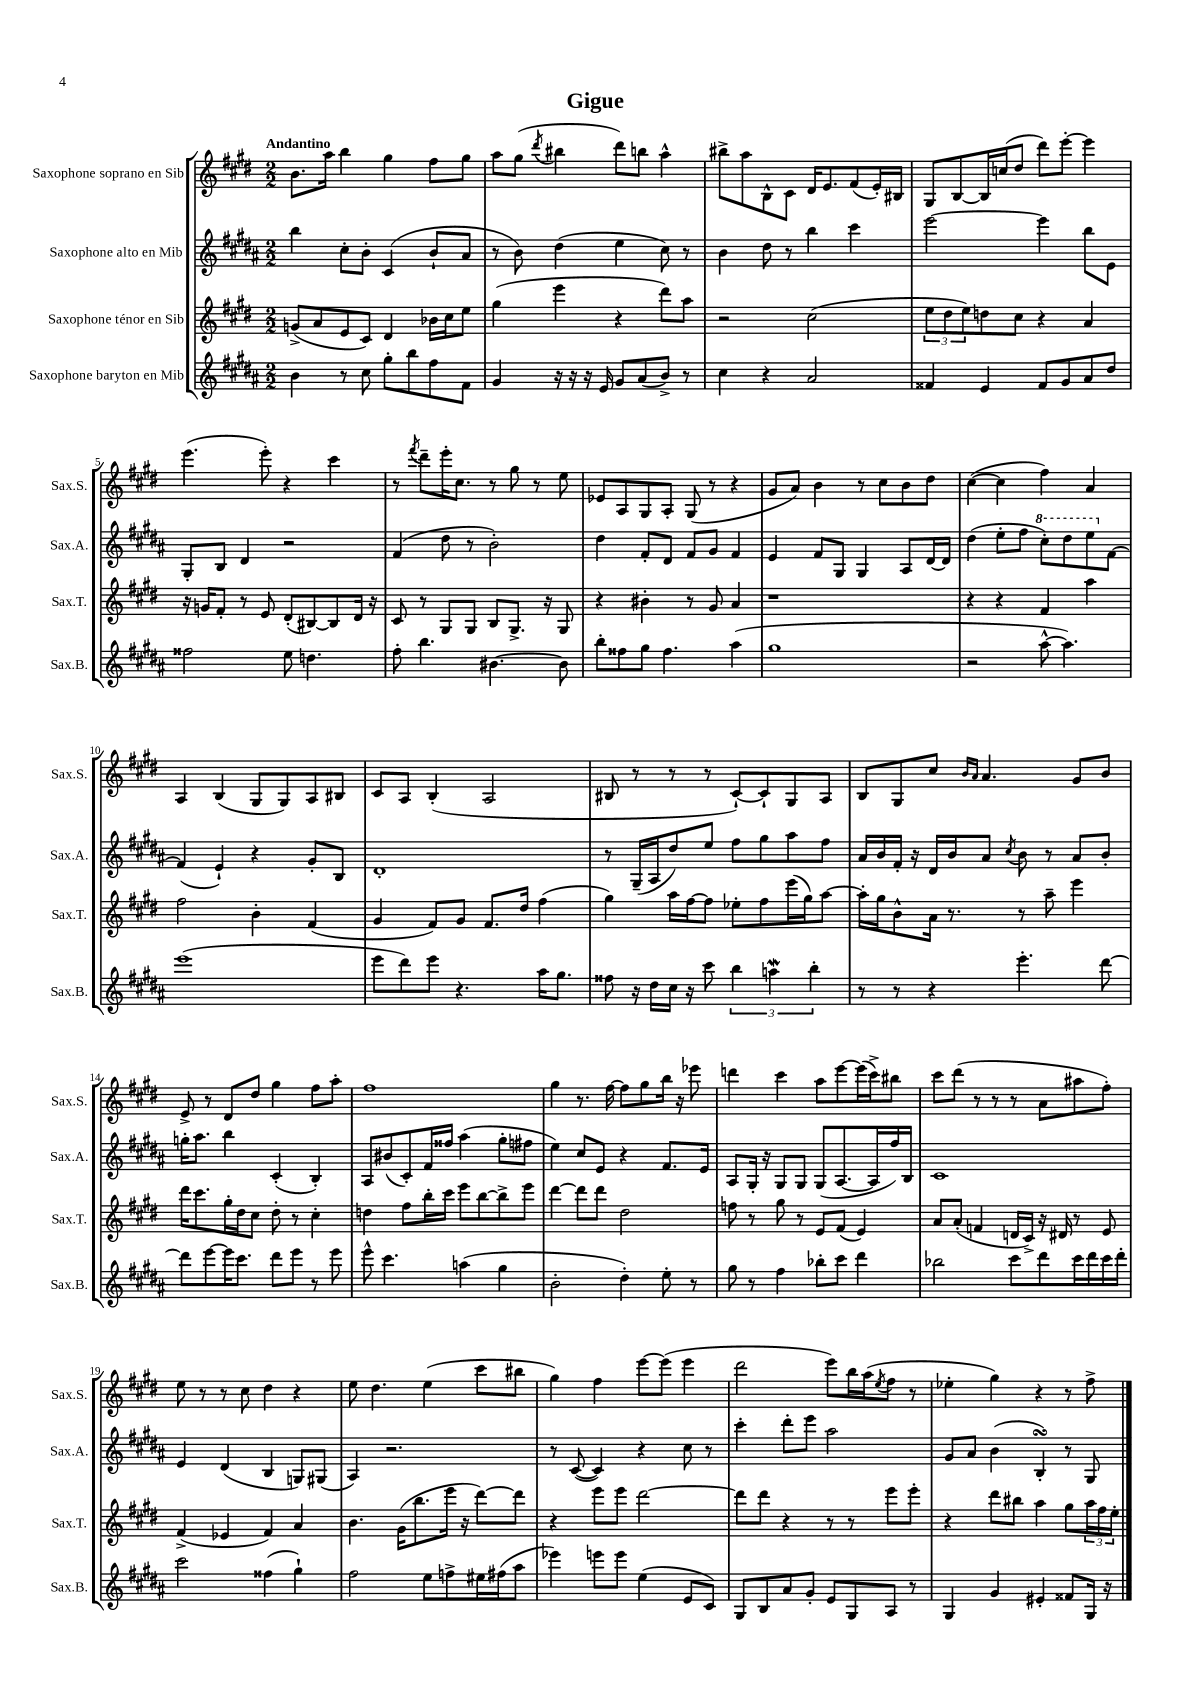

**kern	**kern	**kern	**kern
*part4	*part3	*part2	*part1
*staff4	*staff3	*staff2	*staff1
*I"Saxophone baryton en Mib	*I"Saxophone ténor en Sib	*I"Saxophone alto en Mib	*I"Saxophone soprano en Sib
*I'Sax.B.	*I'Sax.T.	*I'Sax.A.	*I'Sax.S.
*clefG2	*clefG2	*clefG2	*clefG2
*k[f#c#g#d#a#]	*k[f#c#g#d#]	*k[f#c#g#d#a#]	*k[f#c#g#d#]
*M2/2	*M2/2	*M2/2	*M2/2
=1	=1	=1	=1
!	!	!	!LO:TX:a:B:t=Andantino
4b\	(8gn^/L	4bb\	8.b\L
.	8a/	.	.
.	.	.	16aa\Jk
8r	8e/	8cc#'\L	4bb\
8cc#\	8c#/J)	8b'\J	.
8gg#'\L	4d#/	(4c#/	4gg#\
8bb\	.	.	.
8ff#\	16b-X\LL	8b`/L	8ff#\L
.	16cc#\J	.	.
8f#\J	8ee\J	8a#/J	8gg#\J
=2	=2	=2	=2
4g#/	(4gg#\	8r	8aa\L
.	.	8b\)	(8gg#\J
.	.	.	8qddd#/
16r	4eee\	(4dd#\	4bb#X\
16r	.	.	.
16r	.	.	.
16e/	.	.	.
8g#/L	4r	4ee\	8ddd#\L)
(8a#/	.	.	8bbn\J
8b^/J)	8ddd#\L)	8cc#\)	4aa^^\
8r	8aa\J	8r	.
=3	=3	=3	=3
4cc#\	2r	4b\	8bb#X^\L
.	.	.	8aa\
4r	.	8dd#\	8B^^\
.	.	8r	8c#\J
2a#/	(2cc#\	4bb\	16d#/KL
.	.	.	8.e/
.	.	4ccc#\	(8f#/
.	.	.	16e'/L)
.	.	.	16B#X/JJ
=4	=4	=4	=4
4f##X/	12ee\L	[2eee\	8G#/L
.	12dd#\	.	.
.	.	.	[8B/
.	12ee\)	.	.
4e/	8ddn\	.	16B/L]
.	.	.	(16ccn/J
.	8cc#\J	.	8dd#/J
8f##/L	4r	4eee\]	8ddd#\L)
8g#/	.	.	[8eee'\J
8a#/	4a/	8bb\L	4eee\]
8dd#/J	.	8e\J	.
!!LO:LB:g=z
=5	=5	=5	=5
2ff##X\	16r	8G#'/L	(4.eee\
.	16gn/KL	.	.
.	8f#'/J	8B/J	.
.	8r	4d#/	.
.	8e/	.	8eee'\)
8ee\	(8d#'/L	2r	4r
4.ddn\	[8B#X/)	.	.
.	8B#/]	.	4ccc#\
.	16d#/Jk	.	.
.	16r	.	.
=6	=6	=6	=6
8ff#'\	8c#/	(4f#/	8r
.	.	.	8qfff#/
4.bb\	8r	.	8ddd#~\L
.	8G#/L	8dd#\	16eee'\K
.	.	.	8.cc#\J
.	8G#/J	8r	.
[4.b#X\	8B/L	2b'\)	8r
.	8.G#^/J	.	8gg#\
.	.	.	8r
.	16r	.	.
8b#\]	8G#/	.	8ee\
=7	=7	=7	=7
8bb'\L	4r	4dd#\	8e-X/L
8ff##X\	.	.	8A/
8gg#\J	4b#X'\	8f#'/L	8G#/
4.ff##\	.	8d#/J	8A'/J
.	8r	8f#/L	(8G#/
.	8g#/	8g#/J	8r
(4aa#\	4a/	4f#/	4r
=8	=8	=8	=8
1gg#	1r	4e/	8g#/L
.	.	.	8a/J)
.	.	8f#/L	4b\
.	.	8G#/J	.
.	.	4G#/	8r
.	.	.	8cc#\L
.	.	8A#/L	8b\
.	.	[16d#/L	8dd#\J
.	.	16d#/JJ]	.
=9	=9	=9	=9
2r	4r	(4dd#\	([4cc#\
.	4r	8ee'\L	4cc#\]
.	.	8ff#\J	.
*	*	*8va	*
[8aa#^^\	4f#/	8ccc#'\L)	4ff#\)
4.aa#\])	.	8ddd#\	.
.	4aa\	8eee\	4a/
*	*	*X8va	*
.	.	[8f#\J	.
!!LO:LB:g=z
=10	=10	=10	=10
(1eee	2ff#\	(4f#/]	4A/
.	.	4e`/)	(4B/
.	4b'\	4r	8G#/L
.	.	.	8G#/)
.	(4f#/	8g#'/L	8A/
.	.	8B/J	8B#X/J
=11	=11	=11	=11
8eee\L	4g#/	1d#'	8c#/L
8ddd#\)	.	.	8A/J
8eee\J	8f#/L)	.	(4B'/
4.r	8g#/J	.	.
.	8.f#/L	.	2A/
.	16dd#/Jk	.	.
16aa#\KL	(4ff#\	.	.
8.gg#\J	.	.	.
=12	=12	=12	=12
8ff##X\	4gg#\)	8r	8B#X/
16r	.	(16G#~/LL	8r
16dd#\LL	.	16A#/J	.
16cc#\JJ	16aa\LL	8dd#/)	8r
16r	[16ff#\J	.	.
8ccc#\	8ff#\J]	8ee/J	8r
6bb\	8ee-X'\L	8ff#\L	[8c#`/L)
.	8ff#\	8gg#\	8c#`/]
6aanw\	.	.	.
.	(16eee\L	8aa#\	8G#/
.	16gg#\J)	.	.
6bb'\	.	.	.
.	[8aa\J	8ff#\J	8A/J
=13	=13	=13	=13
8r	16aa'\LL]	16a#/LL	8B/L
.	16gg#\J	16b/	.
8r	8b^^\	16f#'/JJ	8G#/
.	.	16r	.
4r	16a\Jk	16d#/LL	8cc#/J
.	8.r	16b/J	.
.	.	.	16qqb/LL
.	.	.	16qqa/JJ
.	.	8a#/J	4.a/
.	.	8qcc#/	.
4.eee'\	8r	8b\	.
.	8aa~\	8r	.
.	4eee\	8a#/L	8g#/L
[8ddd#\	.	8b'/J	8b/J
!!LO:LB:g=z
=14	=14	=14	=14
8ddd#\L]	16ddd#\KL	16ggn'\KL	8e^/
.	8.ccc#\	8.aa#\J	.
[8eee\	.	.	8r
16eee\K]	16gg#'\L	4bb\	8d#/L
8.ccc#\J	16dd#\J	.	.
.	8cc#\J	.	8dd#/J
8ddd#\L	8dd#'\	(4c#'/	4gg#\
8eee\J	8r	.	.
8r	4cc#'\	4B'/)	8ff#\L
8eee\	.	.	8aa'\J
=15	=15	=15	=15
8eee^^\	4ddn\	8A#/L	1ff#
4.ccc#\	.	(8b#X/	.
.	8ff#\L	8c#'/)	.
.	16bb'\L	16f#/L	.
.	16ccc#\JJ	16ff##X/JJ	.
(4aan\	8eee\L	(4aa#\	.
.	[8bb\	.	.
4gg#\	8bb^\]	8gg#'\L	.
.	8eee\J	8ff#X\J	.
=16	=16	=16	=16
2b'\	[4ddd#\	4ee\)	4gg#\
.	8ddd#\L]	8cc#/L	8.r
.	8ddd#\J	8e/J	.
.	.	.	[16ff#\
4dd#'\)	2dd#\	4r	8ff#\L]
.	.	.	8gg#\
8ee'\	.	8.f#/L	16bb\Jk
.	.	.	16r
8r	.	.	8eee-X\
.	.	16e/Jk	.
=17	=17	=17	=17
8gg#\	8ffn\	8A#/L	4dddn\
8r	8r	16G#'/Jk	.
.	.	16r	.
4ff#\	8gg#\	8G#/L	4ccc#\
.	8r	8G#/J	.
8bb-X'\L	8e/L	(8G#/L	8aa\L
8ccc#\J	(8f#/J	[8.A#/	[8eee\
4ddd#\	4e/)	.	(16eee\L]
.	.	16A#/L]	16ccc#^\J)
.	.	16ff#/)	8bb#X\J
.	.	16B/JJ	.
=18	=18	=18	=18
2bb-X\	8a/L	1c#	8ccc#\L
.	(8a'/J	.	(8ddd#\J
.	4fn/	.	8r
.	.	.	8r
8ccc#\L	16dn/LL	.	8r
.	16c#^/JJ)	.	.
8ddd#\	16r	.	8a\L
.	16d#X/	.	.
16ccc#\L	8r	.	8aa#X\
16ddd#\	.	.	.
16ccc#\	8e/	.	8ff#'\J)
16ddd#'\JJ	.	.	.
!!LO:LB:g=z
=19	=19	=19	=19
2ccc#\	(4f#^/	4e/	8ee\
.	.	.	8r
.	4e-X/	(4d#/	8r
.	.	.	8cc#\
(4ff##X\	4f#/)	4B/	4dd#\
4gg#`\)	4a/	8Gn/L)	4r
.	.	(8G#X/J	.
=20	=20	=20	=20
2ff#\	4.b\	4A#/)	8ee\
.	.	.	4.dd#\
.	.	2.r	.
.	(16g#\KL	.	.
.	8.bb\	.	.
8ee\L	.	.	(4ee\
8ffn^\	16eee\Jk	.	.
.	16r	.	.
16ee#X\L	[8ddd#\L)	.	8ccc#\L
(16ff#X\J	.	.	.
8aa#\J	8ddd#\J]	.	8bb#X\J
=21	=21	=21	=21
4eee-X\)	4r	8r	4gg#\)
.	.	([8c#/	.
8eeen\L	8eee\L	4c#/])	4ff#\
8eee\J	8eee\J	.	.
(4ee\	[2ddd#\	4r	[8eee\L
.	.	.	(8eee\J]
8e/L	.	8cc#\	4eee\
8c#/J)	.	8r	.
=22	=22	=22	=22
8G#/L	8ddd#\L]	4ccc#'\	2ddd#\
8B/	8ddd#\J	.	.
8a#/	4r	8ddd#'\L	.
8g#'/J	.	8eee\J	.
8e/L	8r	2aa#\	8eee\L)
8G#/	8r	.	16bb\L
.	.	.	(16aa\J
.	.	.	8qee/
8A#/J	8eee\L	.	8ff#\J
8r	8eee'\J	.	8r
=23	=23	=23	=23
4G#/	4r	8g#/L	4ee-X'\
.	.	8a#/J	.
4g#/	8ddd#\L	(4b\	4gg#\)
.	8bb#X\J	.	.
4e#X'/	4aa\	4BsSSs'/)	4r
8f##X/L	8gg#\L	8r	8r
16G#/Jk	24aa\L	8G#/	8ff#^\
.	24ff#\	.	.
16r	.	.	.
.	24ee'\JJ	.	.
==	==	==	==
*-	*-	*-	*-
